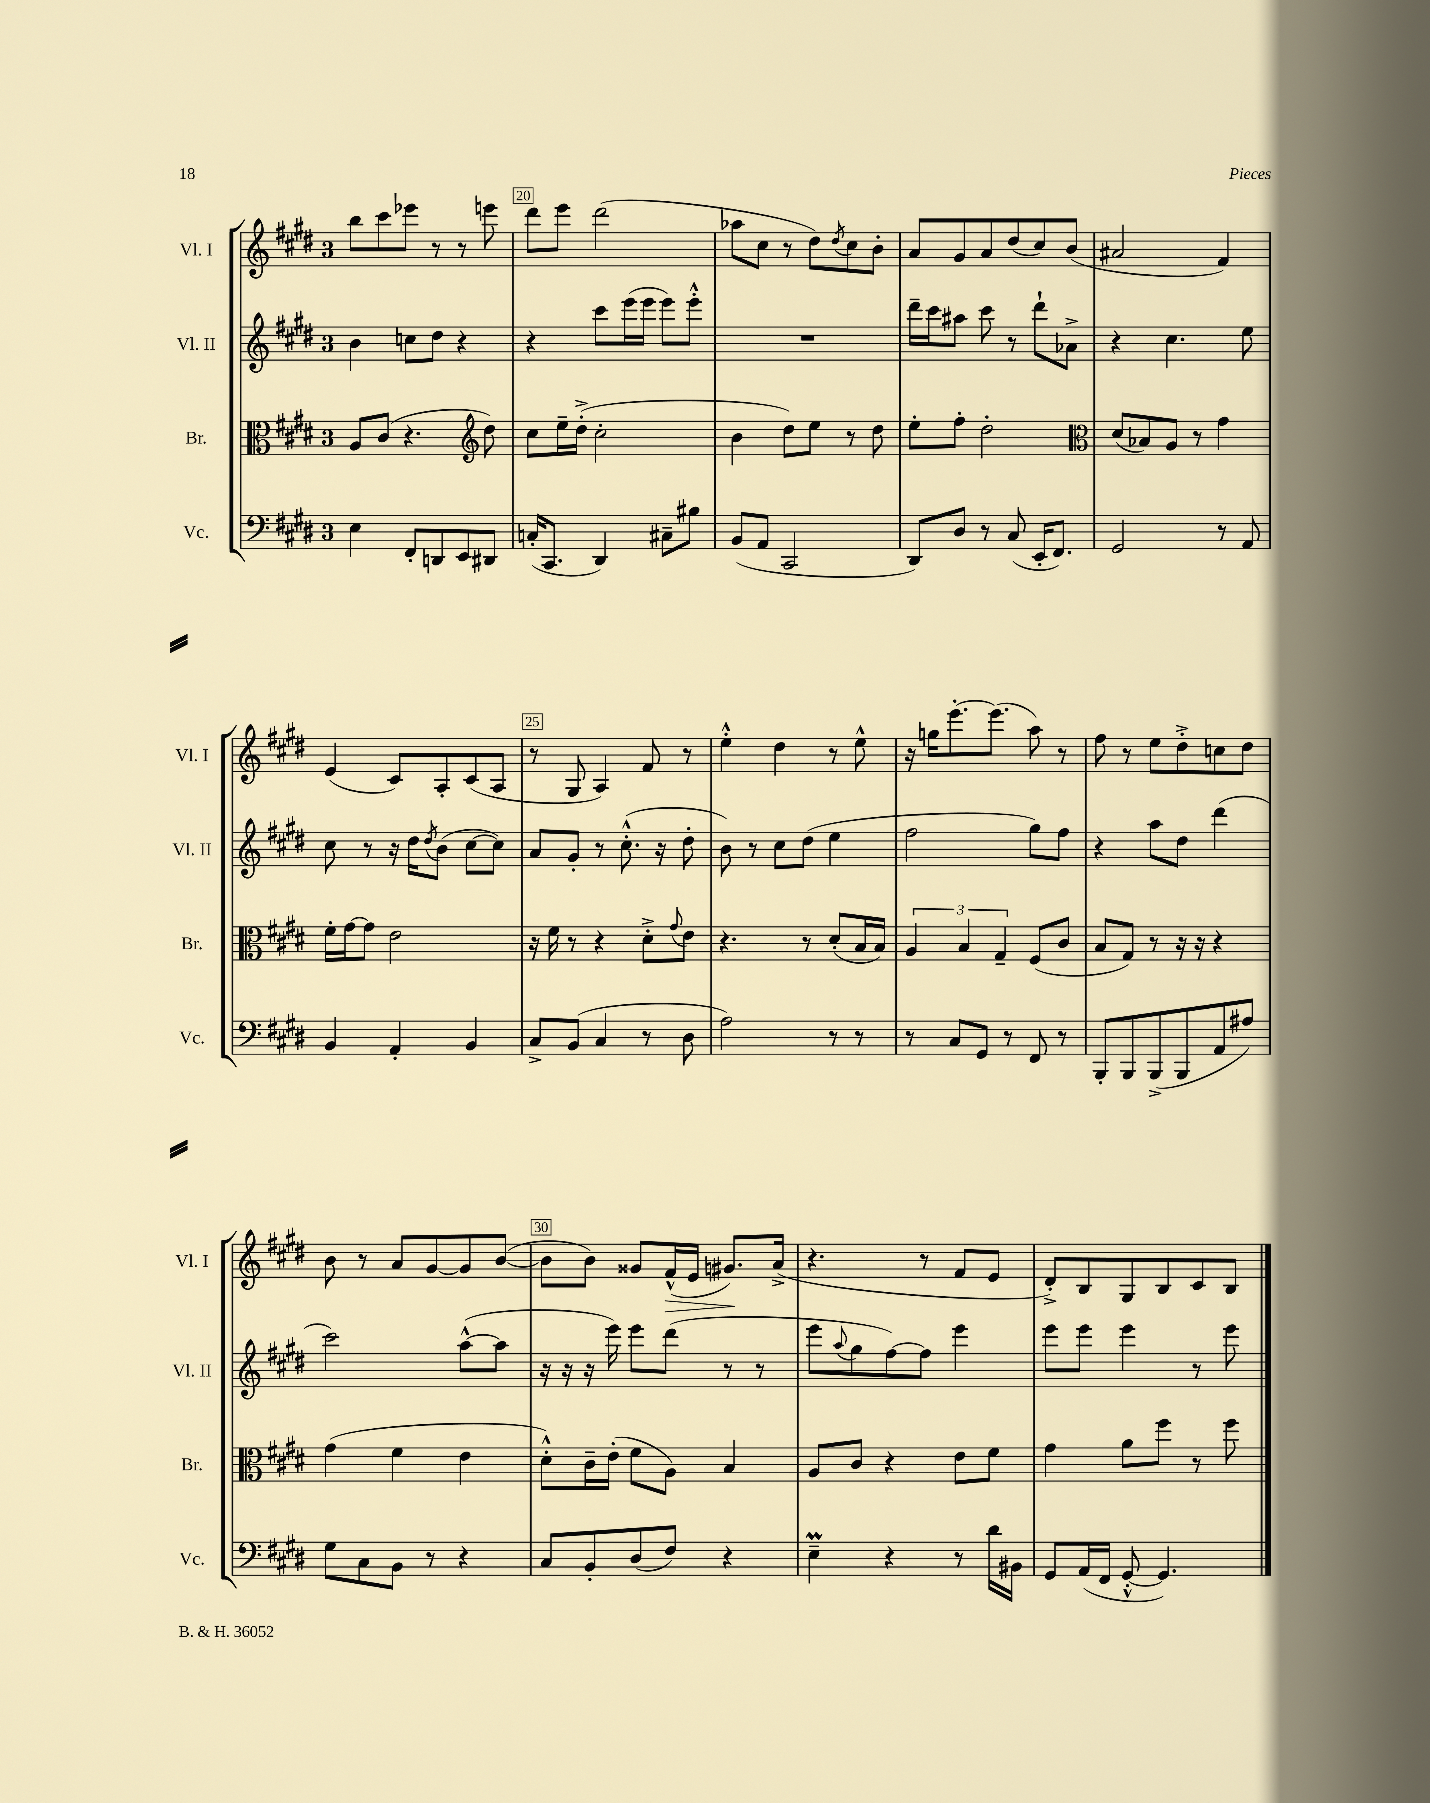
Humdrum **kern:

**kern	**kern	**kern	**kern	**dynam
*part4	*part3	*part2	*part1	*part1
*staff4	*staff3	*staff2	*staff1	*staff1
*I"Vc.	*I"Br.	*I"Vl. II	*I"Vl. I	*
*I'Vc.	*I'Br.	*I'Vl. II	*I'Vl. I	*
*clefF4	*clefC3	*clefG2	*clefG2	*
*k[f#c#g#d#]	*k[f#c#g#d#]	*k[f#c#g#d#]	*k[f#c#g#d#]	*
*M3/4	*M3/4	*M3/4	*M3/4	*
=19	=19	=19	=19	=19
4E\	8A/L	4b\	8bb\L	.
.	(8c#/J	.	8ccc#\	.
8FF#'/L	4.r	8ccn\L	8eee-X\J	.
8DDn/	.	8dd#\J	8r	.
8EE/	.	4r	8r	.
*	*clefG2	*	*	*
8DD#X/J	8dd#\)	.	8eeen\	.
=20	=20	=20	=20	=20
(16Cn'/KL	8cc#\L	4r	8ddd#\L	.
8.CC#/J	.	.	.	.
.	16ee~\L	.	8eee\J	.
.	(16dd#'^\JJ	.	.	.
4DD#/)	2cc#'\	8ccc#\L	(2ddd#\	.
.	.	(16eee\L	.	.
.	.	16eee\JJ	.	.
8C#X~\L	.	8eee\L)	.	.
8B#X\J	.	8eee'^^\J	.	.
=21	=21	=21	=21	=21
(8BB/L	4b\	2.r	8aa-X\L	.
8AA/J	.	.	8cc#\J	.
2CC#/	8dd#\L)	.	8r	.
.	8ee\J	.	8dd#\L)	.
.	.	.	8qdd#/	.
.	8r	.	8cc#\	.
.	8dd#\	.	8b'\J	.
=22	=22	=22	=22	=22
8DD#/L)	8ee'\L	16ddd#~\LL	8a/L	.
.	.	16ccc#\J	.	.
8D#/J	8ff#'\J	8aa#X\J	8g#/	.
8r	2dd#'\	8ccc#\	8a/	.
(8C#/	.	8r	(8dd#/	.
16EE'/KL	.	8ddd#`\L	8cc#/)	.
8.FF#/J)	.	.	.	.
.	.	8a-X^\J	(8b/J	.
=23	=23	=23	=23	=23
*	*clefC3	*	*	*
2GG#/	(8d#/L	4r	2a#X/	.
.	8B-X/)	.	.	.
.	8A/J	4.cc#\	.	.
.	8r	.	.	.
8r	4g#\	.	4f#/)	.
8AA/	.	8ee\	.	.
!!LO:LB:g=z
=24	=24	=24	=24	=24
4BB/	16f#'\LL	8cc#\	(4e/	.
.	[16g#\J	.	.	.
.	8g#\J]	8r	.	.
4AA'/	2e\	16r	8c#/L)	.
.	.	16dd#\KL	.	.
.	.	8qdd#/	.	.
.	.	(8b\J	8A'/	.
4BB/	.	[8cc#\L	(8c#/	.
.	.	8cc#\J])	8A/J	.
=25	=25	=25	=25	=25
8C#^/L	16r	8a/L	8r	.
.	16f#\	.	.	.
(8BB/J	8r	8g#'/J	8G#/	.
4C#/	4r	8r	4A/)	.
.	.	(8.cc#'^^\	.	.
8r	8d#'^\L	.	8f#/	.
.	.	16r	.	.
.	8qqg#/	.	.	.
8D#\	8e\J	8dd#'\	8r	.
=26	=26	=26	=26	=26
2A\)	4.r	8b\)	4ee'^^\	.
.	.	8r	.	.
.	.	8cc#\L	4dd#\	.
.	8r	(8dd#\J	.	.
8r	(8d#'/L	4ee\	8r	.
8r	16B/L	.	8ee^^\	.
.	16B/JJ)	.	.	.
=27	=27	=27	=27	=27
8r	6A/	2ff#\	16r	.
.	.	.	16ggn\KL	.
8C#/L	.	.	[8.eee'\	.
.	6B/	.	.	.
8GG#/J	.	.	.	.
.	.	.	(8.eee\J]	.
.	6G#~/	.	.	.
8r	.	.	.	.
8FF#/	(8F#/L	8gg#\L)	8aa\)	.
8r	8c#/J	8ff#\J	8r	.
=28	=28	=28	=28	=28
8BBB'/L	8B/L	4r	8ff#\	.
8BBB/	8G#/J)	.	8r	.
(8BBB^/	8r	8aa\L	8ee\L	.
8BBB/	16r	8dd#\J	8dd#'^\	.
.	16r	.	.	.
8AA/	4r	(4ddd#\	8ccn\	.
8A#X/J)	.	.	8dd#\J	.
!!LO:LB:g=z
=29	=29	=29	=29	=29
8G#\L	(4g#\	2ccc#\)	8b\	.
8C#\	.	.	8r	.
8BB\J	4f#\	.	8a/L	.
8r	.	.	[8g#/	.
4r	4e\	([8aa^^\L	8g#/]	.
.	.	8aa\J]	([8b/J	.
=30	=30	=30	=30	=30
8C#/L	8d#'^^\L)	16r	8b\L]	.
.	.	16r	.	.
8BB'/	16c#~\L	16r	8b\J)	.
.	(16e'\JJ	16eee\)	.	.
(8D#/	8f#\L	8eee\L	8g##X/L	.
!	!	!	!	!LO:HP:b
8F#/J)	8A\J)	(8ddd#\J	(16f#^^/L	>
.	.	.	16e/JJ	.
4r	4B/	8r	8.g#X/L)	.
.	.	8r	.	.
.	.	.	(16a^/Jk	]
=31	=31	=31	=31	=31
4EM~\	8A/L	8eee\L	4.r	.
.	.	8qqaa/	.	.
.	8c#/J	8gg#\	.	.
4r	4r	[8ff#\)	.	.
.	.	8ff#\J]	8r	.
8r	8e\L	4eee\	8f#/L	.
16d#\LL	8f#\J	.	8e/J	.
16BB#X\JJ	.	.	.	.
=32	=32	=32	=32	=32
8GG#/L	4g#\	8eee\L	8d#'^/L)	.
(16AA/L	.	8eee\J	8B/	.
16FF#/JJ	.	.	.	.
[8GG#'^^/	8a\L	4eee\	8G#/	.
4.GG#/])	8ff#\J	.	8B/	.
.	8r	8r	8c#/	.
.	8ff#\	8eee\	8B/J	.
==	==	==	==	==
*-	*-	*-	*-	*-
